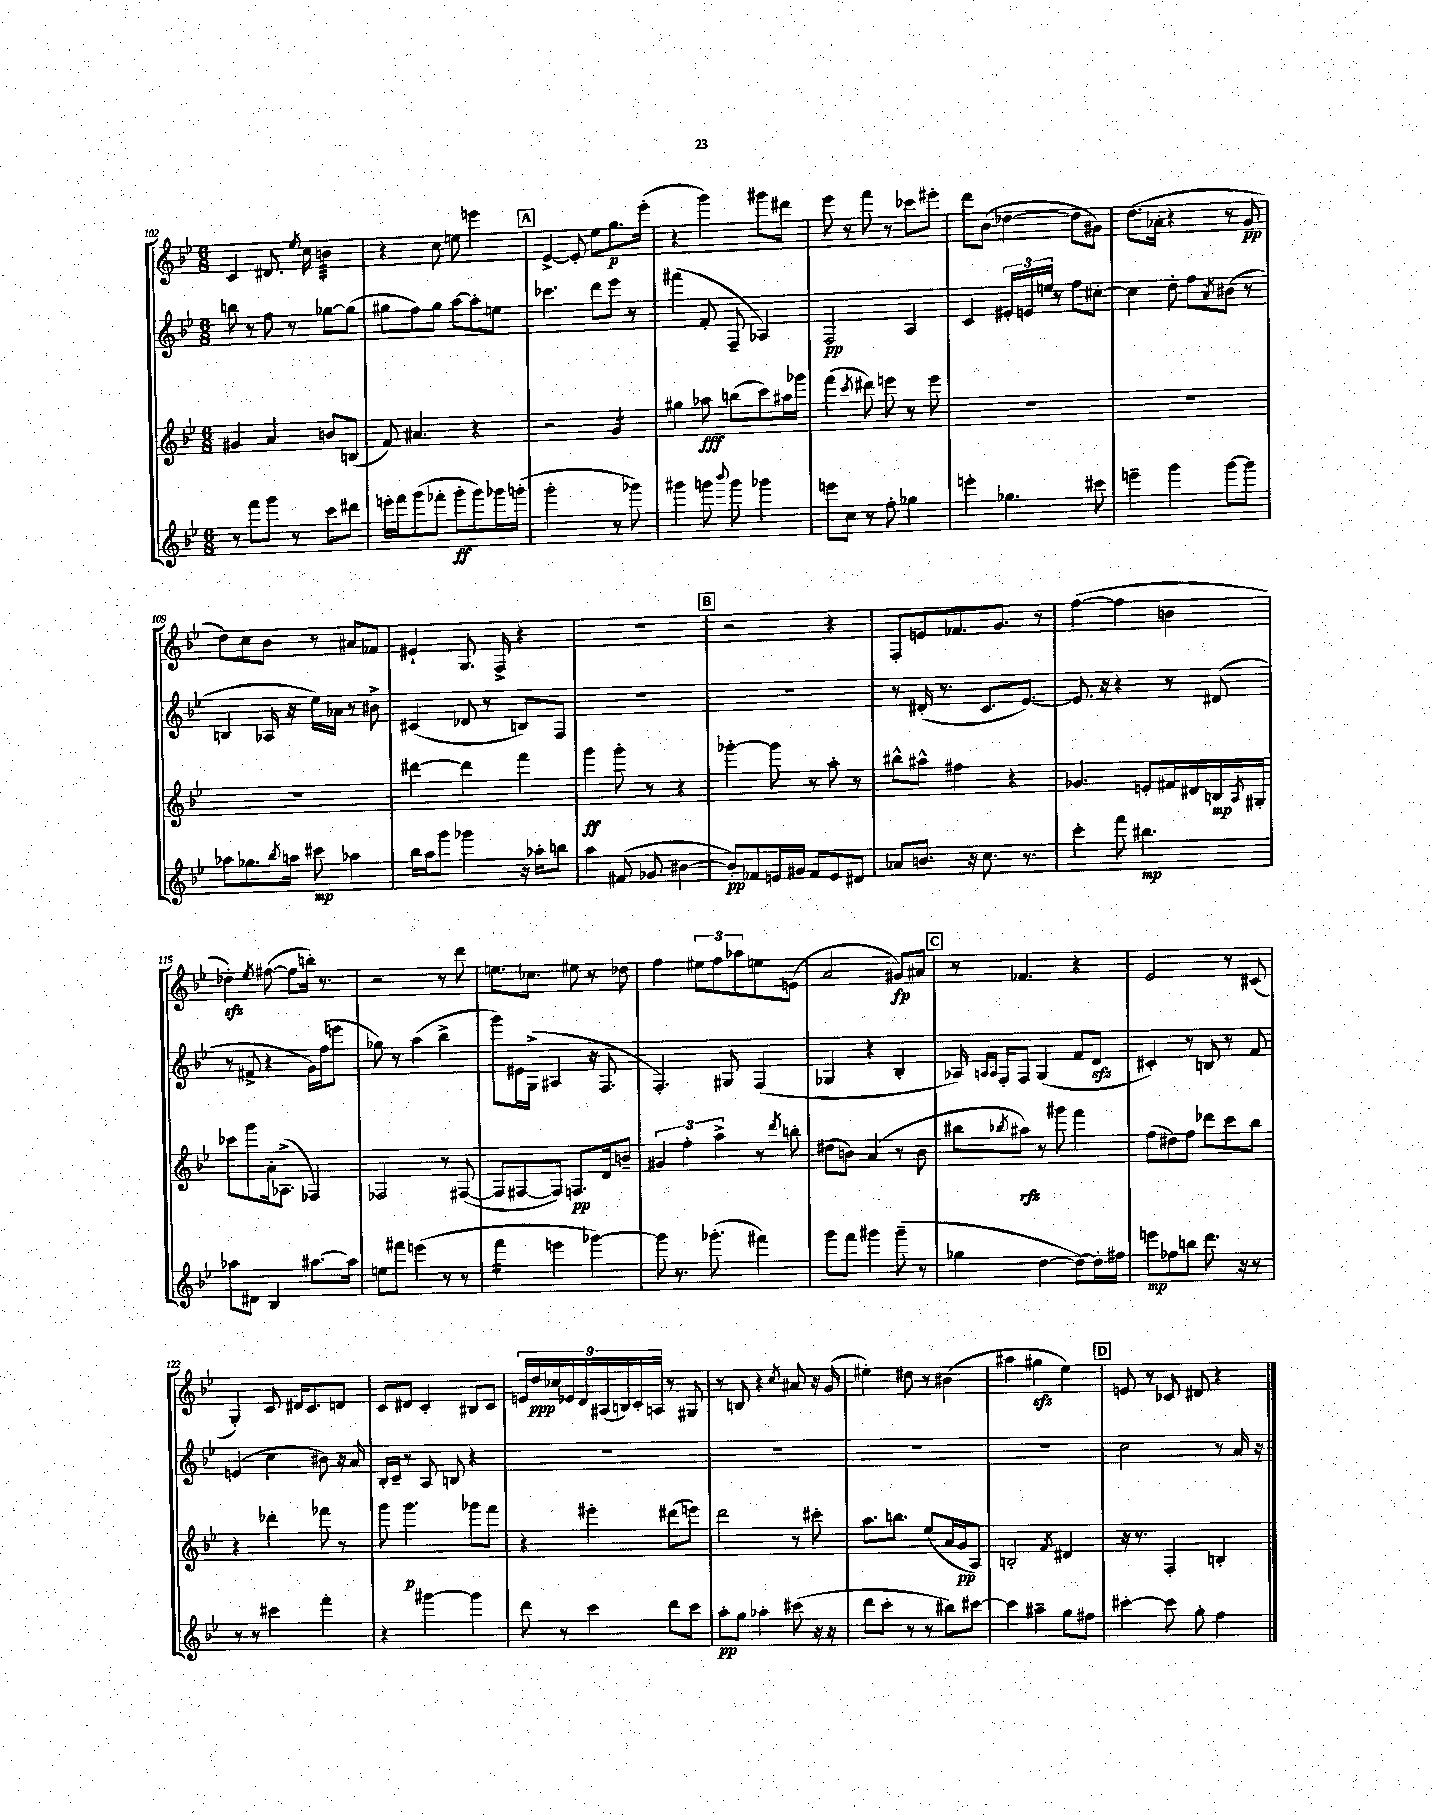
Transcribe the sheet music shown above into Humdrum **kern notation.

**kern	**dynam	**kern	**dynam	**kern	**dynam	**kern	**dynam
*part4	*part4	*part3	*part3	*part2	*part2	*part1	*part1
*staff4	*staff4	*staff3	*staff3	*staff2	*staff2	*staff1	*staff1
*clefG2	*	*clefG2	*	*clefG2	*	*clefG2	*
*k[b-e-]	*	*k[b-e-]	*	*k[b-e-]	*	*k[b-e-]	*
*M6/8	*	*M6/8	*	*M6/8	*	*M6/8	*
=102	=102	=102	=102	=102	=102	=102	=102
8r	.	4g#X/	.	8bbn\	.	4c/	.
8fff\L	.	.	.	8r	.	.	.
8ggg\J	.	4a/	.	8ff\	.	8.d#X/	.
8r	.	.	.	8r	.	.	.
.	.	.	.	.	.	8qee-/	.
.	.	.	.	.	.	16cc\	.
*	*	*	*	*	*	*tremolo	*
8ccc\L	.	8bn/L	.	[8gg-X\L	.	32bn\LLL	.
.	.	.	.	.	.	32bn\	.
.	.	.	.	.	.	32bn\	.
.	.	.	.	.	.	32bn\	.
8ddd#X\J	.	(8Bn/J	.	(8gg-\J]	.	32bn\	.
.	.	.	.	.	.	32bn\	.
.	.	.	.	.	.	32bn\	.
.	.	.	.	.	.	32bn\JJJ	.
*	*	*	*	*	*	*Xtremolo	*
=103	=103	=103	=103	=103	=103	=103	=103
16eeen'\LL	.	8f/)	.	8gg#X\L	.	4r	.
16fff\J	.	.	.	.	.	.	.
(8ggg\	.	4.a#X/	.	8ff\)	.	.	.
8fff-X'\J	.	.	.	8gg#\J	.	8cc\	.
8ggg'\L	ff	.	.	[8aa\L	.	8een\	.
8ggg\)	.	4r	.	8aa'\]	.	4eeen\	.
16ggg-X\L	.	.	.	8een\J	.	.	.
(16gggn'\JJ	.	.	.	.	.	.	.
!!LO:REH:place=s1:t=A
=104	=104	=104	=104	=104	=104	=104	=104
2ggg'\	.	2r	.	4.ccc-X\	.	[4e-^/	.
.	.	.	.	.	.	8e-'/]	.
.	.	.	.	8ddd\L	.	8ee-\L	.
*	*	*tremolo	*	*	*	*	*
8r	.	8g/L	.	8eee-\J	.	8.gg\	p
8ggg-X\)	.	8g/J	.	8r	.	.	.
*	*	*Xtremolo	*	*	*	*	*
.	.	.	.	.	.	(16eee-'\Jk	.
=105	=105	=105	=105	=105	=105	=105	=105
4ggg#X\	.	4gg#X\	.	(4fff#X\	.	4r	.
8gggn\	.	8aa-X\	fff	8f'/	.	4ggg\)	.
8qqbbb-/	.	.	.	.	.	.	.
8ggg\	.	(8bbn\L	.	8F~/	.	.	.
4ggg-X\	.	8ccc\)	.	4A-X/)	.	8ggg#X\L	.
.	.	16aa#X\L	.	.	.	8ddd#X\J	.
.	.	16ggg-X\JJ	.	.	.	.	.
=106	=106	=106	=106	=106	=106	=106	=106
8eeen\L	.	(4fff\	.	2F/	pp	8eee-\	.
8cc\J	.	.	.	.	.	8r	.
.	.	8qccc/	.	.	.	.	.
8r	.	8ddd#X\)	.	.	.	8fff\	.
8ff'\	.	8eeen\	.	.	.	8r	.
4gg-X\	.	8r	.	4A/	.	8ccc-X\L	.
.	.	8eee\	.	.	.	8eee#X'\J	.
=107	=107	=107	=107	=107	=107	=107	=107
4eeen'\	.	2.r	.	4c/	.	8ddd\L	.
.	.	.	.	.	.	(8b-\J	.
4.gg-X\	.	.	.	24e#X'/LL	.	[4dd-X\	.
.	.	.	.	24en/	.	.	.
.	.	.	.	24een/JJ	.	.	.
.	.	.	.	8r	.	.	.
.	.	.	.	8ff\L	.	8dd-\L]	.
8ccc#X\	.	.	.	[8cc#X'\J	.	8g#X\J)	.
=108	=108	=108	=108	=108	=108	=108	=108
4eeen~\	.	2.r	.	4cc#\]	.	(8.dd\L	.
.	.	.	.	.	.	16a-X'\Jk	.
4ggg\	.	.	.	8dd'\	.	4r	.
.	.	.	.	8ff\L	.	.	.
.	.	.	.	8qa/	.	.	.
[8ggg\L	.	.	.	(8b#X\J	.	8r	.
8ggg\J]	.	.	.	8r	.	8g/	pp
!!LO:LB:g=z
=109	=109	=109	=109	=109	=109	=109	=109
8aa-X\L	.	2.r	.	4Bn/	.	8dd\L)	.
8.gg-X\	.	.	.	.	.	8cc\	.
.	.	.	.	16A-X/	.	8b-\J	.
8qbb-/	.	.	.	.	.	.	.
16aan\Jk	.	.	.	16r	.	.	.
8ccc#X\	mp	.	.	16ee-\LL)	.	8r	.
.	.	.	.	16a-X\JJ	.	.	.
4aa-X\	.	.	.	8r	.	8a#X/L	.
.	.	.	.	8b#X^\	.	8f-X/J	.
=110	=110	=110	=110	=110	=110	=110	=110
16bb-\LL	.	[4ddd#X\	.	(4c#X/	.	4e#X`/	.
16aa\J	.	.	.	.	.	.	.
8ggg\J	.	.	.	.	.	.	.
4ggg-X\	.	4ddd#\]	.	8d-X/	.	8.G/	.
.	.	.	.	8r	.	.	.
.	.	.	.	.	.	16F^/	.
16r	.	4fff\	.	8Bn/L)	.	4r	.
16aa-X'\KL	.	.	.	.	.	.	.
8bbn\J	.	.	.	8F/J	.	.	.
=111	=111	=111	=111	=111	=111	=111	=111
4aa\	.	4ggg\	ff	2.r	.	2.r	.
(8f#X/	.	8ggg'\	.	.	.	.	.
8g-X/	.	8r	.	.	.	.	.
[4b#X\	.	4r	.	.	.	.	.
!!LO:REH:place=s1:t=B
=112	=112	=112	=112	=112	=112	=112	=112
8b#'/L])	pp	[4ggg-X'\	.	2.r	.	2r	.
8f-X/	.	.	.	.	.	.	.
16en/L	.	8ggg-\]	.	.	.	.	.
16g#X/JJ	.	.	.	.	.	.	.
8f-/L	.	8r	.	.	.	.	.
8e/	.	8aa'\	.	.	.	4r	.
8d#X/J	.	8r	.	.	.	.	.
=113	=113	=113	=113	=113	=113	=113	=113
8a-X/L	.	8bb#X^^\L	.	8r	.	8F'/L	.
8.bn/J	.	8aa#X^^\J	.	(16d#X'/	.	8en/	.
.	.	.	.	8.r	.	.	.
.	.	4ff#X\	.	.	.	8.f-X/	.
16r	.	.	.	.	.	.	.
8.cc\	.	.	.	8.c/L	.	.	.
.	.	.	.	.	.	8.g/J	.
.	.	4r	.	.	.	.	.
8.r	.	.	.	[8.e-/J)	.	.	.
.	.	.	.	.	.	8r	.
=114	=114	=114	=114	=114	=114	=114	=114
4ccc'\	.	4.g-X/	.	8.e-/]	.	([4ff\	.
.	.	.	.	16r	.	.	.
8fff\	.	.	.	4r	.	4ff\]	.
4.bb#X\	mp	8en'/L	.	.	.	.	.
.	.	16f#X/L	.	8r	.	4bn\	.
.	.	16d#X/	.	.	.	.	.
.	.	16Bn/	mp	(8d#X/	.	.	.
.	.	8qA/	.	.	.	.	.
.	.	16G#X'/JJ	.	.	.	.	.
!!LO:LB:g=z
=115	=115	=115	=115	=115	=115	=115	=115
8aa-X\L	.	8ccc-X\L	.	8r	.	4dd-Xzz'\)	.
8d#X\J	.	8ggg\	.	8f#X^/	.	.	.
.	.	.	.	.	.	8qee-/	.
4B-/	.	16a'\k	.	4r	.	([8ff#X\	.
.	.	(8.A-X^\J	.	.	.	.	.
.	.	.	.	.	.	8ff#\L]	.
[8.aa#X\L	.	4F-X/)	.	16g\LL)	.	16bbn'\Jk)	.
.	.	.	.	(16ff\J	.	8.r	.
.	.	.	.	8eeen\J	.	.	.
16aa#\Jk]	.	.	.	.	.	.	.
=116	=116	=116	=116	=116	=116	=116	=116
8een\L	.	2F-X/	.	8gg-X\)	.	2r	.
8fff#X\J	.	.	.	8r	.	.	.
(4eeen\	.	.	.	(4aa\	.	.	.
8r	.	8r	.	4bb-^\	.	8r	.
8r	.	([8F#X/	.	.	.	8ddd\	.
=117	=117	=117	=117	=117	=117	=117	=117
*tremolo	*	*	*	*	*	*	*
16fff\LL	.	8F#/L]	.	8ggg\L)	.	8.een\L	.
16fff\	.	.	.	.	.	.	.
16fff\	.	[8F#X/	.	16e#X\L	.	.	.
16fff\JJ	.	.	.	(16G^\JJ	.	8.cc-X\J	.
*Xtremolo	*	*	*	*	*	*	*
4eeen\	.	8F#/J])	.	4A#X/	.	.	.
.	.	8.Fn/L	pp	.	.	8ee#X\	.
[4ggg-X\)	.	.	.	16r	.	8r	.
.	.	16d/k	.	8.F/	.	.	.
.	.	8bn~/J	.	.	.	8dd-X\	.
=118	=118	=118	=118	=118	=118	=118	=118
8ggg-\]	.	6g#X/	.	4.F'/)	.	4ff\	.
8.r	.	.	.	.	.	.	.
.	.	6ff'\	.	.	.	.	.
.	.	.	.	.	.	12ee#X\L	.
(8.ggg-X'\	.	.	.	.	.	.	.
.	.	6aa^\	.	.	.	12ff\	.
.	.	.	.	8G#X/	.	.	.
.	.	.	.	.	.	12aa-X\	.
4fff#X\)	.	8r	.	(4F/	.	8een\	.
.	.	8qddd/	.	.	.	.	.
.	.	8bbn'\	.	.	.	(8en\J	.
=119	=119	=119	=119	=119	=119	=119	=119
8ggg\L	.	(8dd#X\L	.	4G-X/	.	2a/	.
8fff\J	.	8bn\J)	.	.	.	.	.
4ggg#X\	.	(4a/	.	4r	.	.	.
(8ggg#~\	.	8r	.	4B-'/	.	8g#X/L)	fp
8r	.	8b\	.	.	.	8a#X/J	.
!!LO:REH:place=s1:t=C
=120	=120	=120	=120	=120	=120	=120	=120
4gg-X\	.	8bb#X\L	.	16A-X/)	.	8r	.
.	.	.	.	16qqAn/LL	.	.	.
.	.	.	.	16qqA/JJ	.	.	.
.	.	.	.	16F'/KL	.	.	.
.	.	8qbb-X/	.	.	.	.	.
.	.	8aa#X\J)	rfz	8F/J	.	4.f-X/	.
[4dd\	.	8r	.	(4G/	.	.	.
.	.	8ggg#X\	.	.	.	.	.
8dd\L_)	.	4fff\	.	8f/L	.	4r	.
16dd'\L]	.	.	.	8dzz/J	.	.	.
16ff#X\JJ	.	.	.	.	.	.	.
=121	=121	=121	=121	=121	=121	=121	=121
8eeen\L	mp	(8ff\L	.	4c#X'/)	.	2e-/	.
8ff-X\	.	8dd#X\)	.	.	.	.	.
8bbn\J	.	8ff\J	.	8r	.	.	.
8.ddd\	.	8ddd-X\L	.	8Bn/	.	.	.
.	.	8ccc\	.	8r	.	8r	.
16r	.	.	.	.	.	.	.
8r	.	8bb-\J	.	8f/	.	(8c#X/	.
!!LO:LB:g=z
=122	=122	=122	=122	=122	=122	=122	=122
8r	.	4r	.	(4en/	.	4G'/)	.
8r	.	.	.	.	.	.	.
4ccc#X\	.	4ddd-X'\	.	4cc\	.	8c/	.
.	.	.	.	.	.	16d#X/KL	.
.	.	.	.	.	.	8.c/	.
4fff'\	.	8fff-X\	.	8b#X\)	.	.	.
.	.	8r	.	16r	.	8dn/J	.
.	.	.	.	16a/	.	.	.
=123	=123	=123	=123	=123	=123	=123	=123
4r	.	8ggg\	.	16B-'/LL	.	8c/L	.
.	.	.	.	16c~/JJ	.	.	.
.	.	4.ggg\	p	8r	.	8d#X/J	.
[4ggg#X\	.	.	.	8A/	.	4c'/	.
.	.	.	.	8Bn/	.	.	.
4ggg#\]	.	8ggg-X\L	.	4r	.	8B#X/L	.
.	.	8fff\J	.	.	.	8c/J	.
=124	=124	=124	=124	=124	=124	=124	=124
8ddd\	.	4r	.	2.r	.	18en/LL	.
.	.	.	.	.	.	18dd/	ppp
.	.	.	.	.	.	18cc-X/	.
8r	.	.	.	.	.	.	.
.	.	.	.	.	.	18e-X/	.
.	.	.	.	.	.	18d/	.
4ccc\	.	4eee#X'\	.	.	.	.	.
.	.	.	.	.	.	(18A#X/	.
.	.	.	.	.	.	18Bn/)	.
.	.	.	.	.	.	18c'/	.
.	.	.	.	.	.	18An/JJ	.
8ddd\L	.	(8ddd#X\L	.	.	.	8r	.
8ccc\J	.	8eeen\J)	.	.	.	8G#X/	.
=125	=125	=125	=125	=125	=125	=125	=125
8aa'\L	pp	2ddd\	.	2.r	.	8r	.
8gg\J	.	.	.	.	.	8Bn/	.
4aa-X'\	.	.	.	.	.	4r	.
.	.	.	.	.	.	8qcc/	.
(8ccc#X\	.	8r	.	.	.	8a#X/	.
16r	.	8ccc#X'\	.	.	.	16r	.
16r	.	.	.	.	.	(16g/	.
=126	=126	=126	=126	=126	=126	=126	=126
8ddd\L	.	8.aa\L	.	2.r	.	4ee#X'\)	.
8ccc'\J	.	.	.	.	.	.	.
.	.	8.bbn\J	.	.	.	.	.
8r	.	.	.	.	.	8dd#X\	.
8r	.	(8ee-/L	.	.	.	8r	.
8bb#X\L)	.	16a/L	.	.	.	(4b#X\	.
.	.	16g/J	pp	.	.	.	.
[8ccc#X\J	.	8A/J)	.	.	.	.	.
=127	=127	=127	=127	=127	=127	=127	=127
4ccc#\]	.	2Bn'/	.	2.r	.	4aa#X\	.
4aa#X~\	.	.	.	.	.	4gg#Xzz\	.
.	.	8qf/	.	.	.	.	.
8gg\L	.	4d#X/	.	.	.	4ee-\)	.
8ff#X\J	.	.	.	.	.	.	.
!!LO:REH:place=s1:t=D
=128	=128	=128	=128	=128	=128	=128	=128
[4ccc#X'\	.	16r	.	2cc\	.	8en/	.
.	.	8.r	.	.	.	.	.
.	.	.	.	.	.	8r	.
8ccc#\]	.	4F'/	.	.	.	8c-X/	.
8gg'\	.	.	.	.	.	8d#X/	.
4ff\	.	4Bn'/	.	8r	.	4r	.
.	.	.	.	16a/	.	.	.
.	.	.	.	16r	.	.	.
==	==	==	==	==	==	==	==
*-	*-	*-	*-	*-	*-	*-	*-
